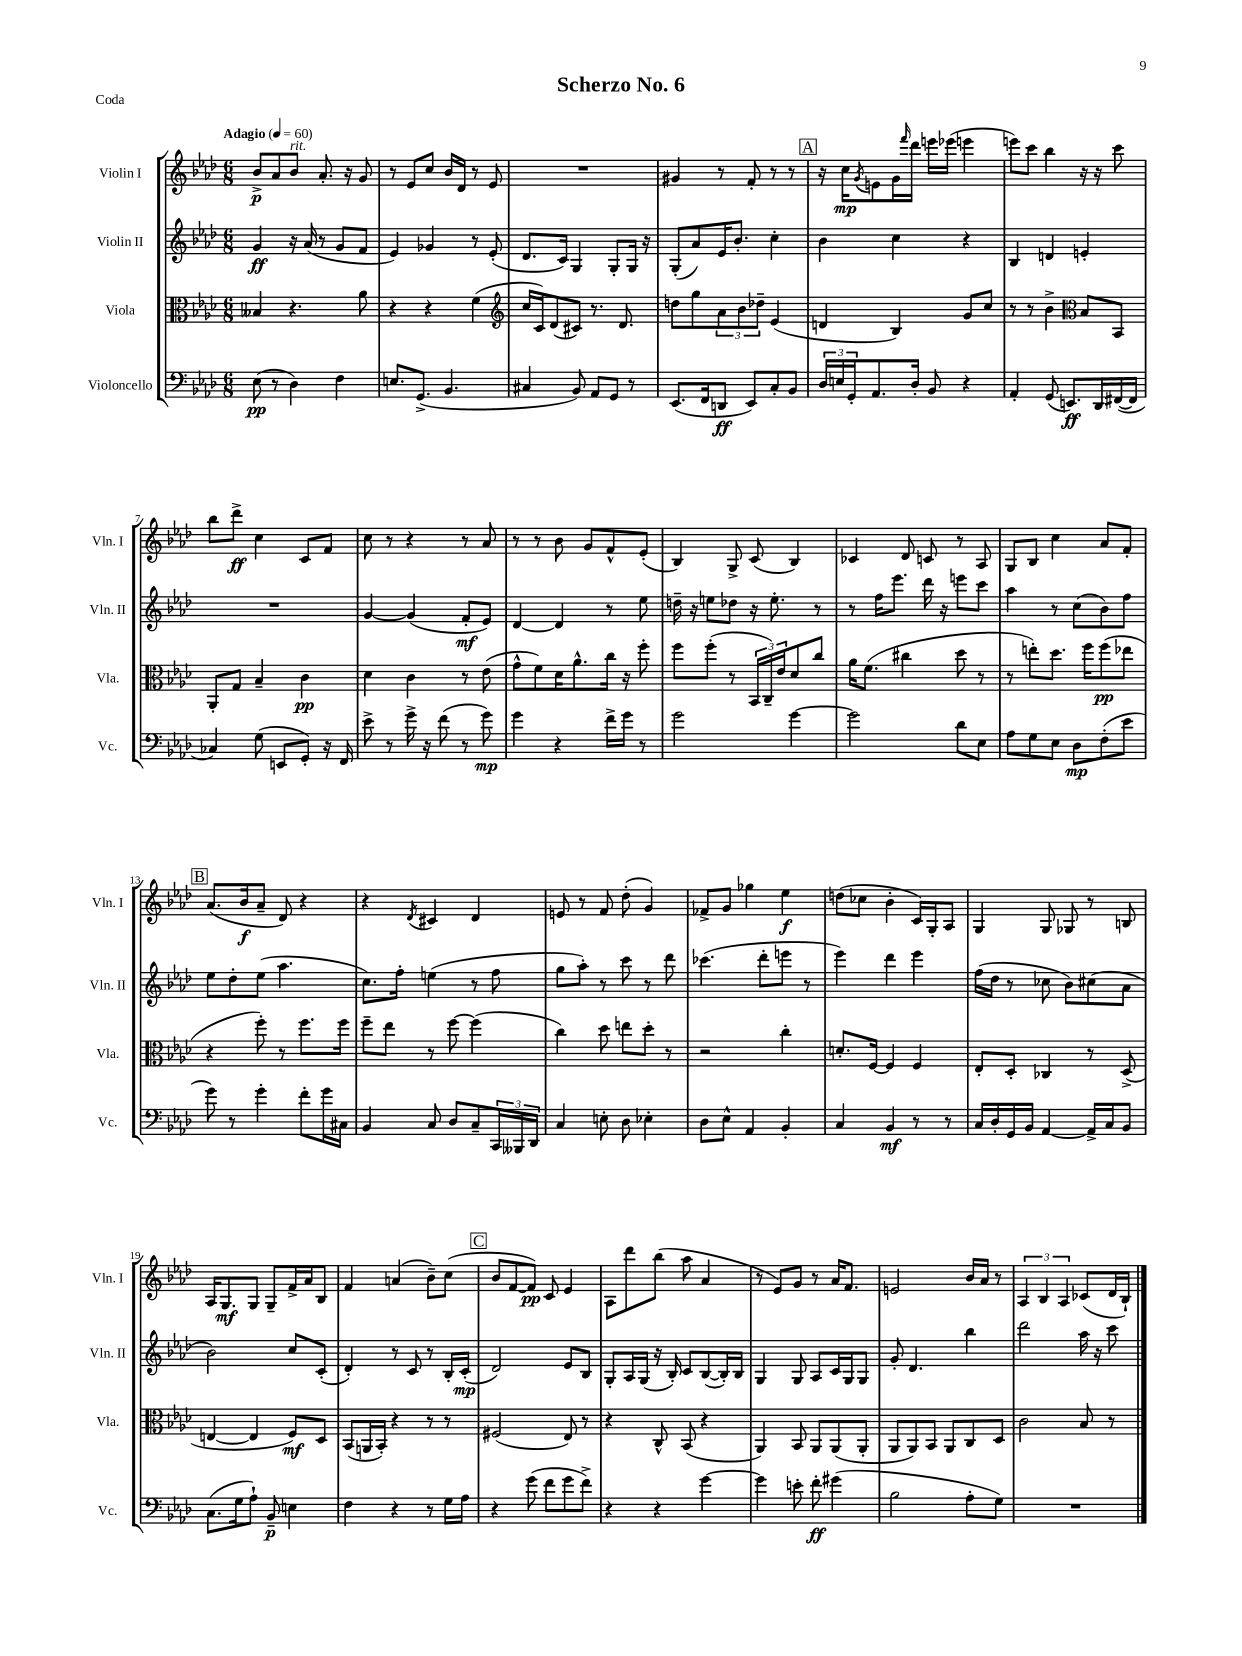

**kern	**kern	**kern	**kern
*staff4	*staff3	*staff2	*staff1
*clefF4	*clefC3	*clefG2	*clefG2
*k[b-e-a-d-]	*k[b-e-a-d-]	*k[b-e-a-d-]	*k[b-e-a-d-]
*M6/8	*M6/8	*M6/8	*M6/8
*MM60	*MM60	*MM60	*MM60
(8E-	4B--	4g	8b-^
8r	.	.	8a-
4D-)	4.r	16r	8b-
.	.	(16a-	.
.	.	8r	8.a-'
4F	.	8g	.
.	.	.	16r
.	8a-	8f	8g
=	=	=	=
8.E	4r	4e-)	8r
.	.	.	8e-
(8.GG^	.	.	.
.	4r	4g-	8cc
4.BB-	.	.	16b-
.	.	.	16d-
.	(4f	8r	8r
.	.	(8e-'	8e-
=	=	=	=
*	*clefG2	*	*
4C#	16cc	8.d-	2.r
.	16c)	.	.
.	(8d-	.	.
.	.	16c)	.
8BB-)	8c#)	4G	.
8AA-	8.r	.	.
8GG	.	8G'	.
.	8.d-	.	.
8r	.	16G	.
.	.	16r	.
=	=	=	=
(8.EE-	8dd	(8G'	4g#
.	8gg	8a-)	.
16FF	.	.	.
8DD	12a-	16e-	8r
.	.	8.b-'	.
.	12b-	.	.
8EE-)	.	.	8f'
.	12dd-~	.	.
8C'	(4e-	4cc'	8r
8BB-	.	.	8r
=	=	=	=
24D-	4d	4b-	16r
24E	.	.	.
.	.	.	16cc
24GG'	.	.	.
.	.	.	8qg
8.AA-	.	.	8e
.	4B-)	4cc	16g
.	.	.	16qqfff
16D-'	.	.	16ddd-
8BB-	.	.	16eee
.	.	.	(16eee-
4r	8g	4r	4eee
.	8cc	.	.
=	=	=	=
4AA-'	8r	4B-	8eee)
.	8r	.	8ccc
(8GG	4b-^	4d	4bb-
8.EE)	.	.	.
*	*clefC3	*	*
.	8B-	4e'	16r
16DD-	.	.	16r
([16FF#	8BB-	.	8ccc
16FF#]	.	.	.
=	=	=	=
4C-)	8AA-'	2.r	8bb-
.	8G	.	8ddd-^
(8G	4B-~	.	4cc
8EE	.	.	.
8GG')	4c	.	8c
16r	.	.	8f
16FF	.	.	.
=	=	=	=
8e-^	4d-	[4g	8cc
8r	.	.	8r
16g^	4c	(4g]	4r
16r	.	.	.
(8f	.	.	.
8r	8r	8f'	8r
8g)	(8e-	8e-)	8a-
=	=	=	=
4g	8g^^	[4d-	8r
.	8f)	.	8r
4r	16d-	4d-]	8b-
.	8.a-^^	.	.
.	.	.	8g
16f^	16cc	8r	8f^^
16g	16r	.	.
8r	8ff'	8ee-	(8e-'
=	=	=	=
2g	8ff	16dd~	4B-)
.	.	16r	.
.	(8ff'	8ee	.
.	8r	8dd-	8G^
.	24BB-	16r	(8c
.	24C~)	.	.
.	.	8.ee'	.
.	24e-	.	.
[4g	8d-	.	4B-)
.	8cc	8r	.
=	=	=	=
2g]	16a-	8r	4c-
.	(8.f	.	.
.	.	16ff	.
.	.	8.eee-	.
.	4cc#	.	8d-
.	.	16ddd-	8c
.	.	16r	.
8d-	8dd-	8eee	8r
8E-	8r	8ccc	8A-
=	=	=	=
8A-	8r	4aa-	8G
8G	8ee')	.	8B-
8E-	8.dd-	8r	4cc
8D-	.	(8cc	.
.	16ff	.	.
(8F'	(8ff	8b-)	8a-
8e-	8ee-	8ff	8f'
=	=	=	=
8g)	4r	8ee-	(8.a-
8r	.	8dd-'	.
.	.	.	16b-
4g'	8ff')	(8ee-	8a-~
.	8r	4.aa-	8d-)
8f'	8.ff	.	4r
16g	.	.	.
16C#	16ff	.	.
=	=	=	=
4BB-	8ff~	8.cc)	4r
.	8ee-	.	.
.	.	16ff'	.
.	.	.	8qd-
8C	8r	(4ee	4c#
8D-	[8ff	.	.
8C~	(4ff]	8r	4d-
24CC	.	8ff	.
24BBB--	.	.	.
24DD-	.	.	.
=	=	=	=
4C	4cc)	8gg	8e
.	.	8aa-')	8r
8E'	8dd-	8r	8f
8D-	8ee	8ccc	(8dd-'
4E-'	8dd-'	8r	4g)
.	8r	8ddd-	.
=	=	=	=
8D-	2r	(4.ccc-	8f-^
8E-^^	.	.	8g
4AA-	.	.	4gg-
.	.	8ddd-'	.
4BB-'	4cc'	8eee	4ee-
.	.	8r	.
=	=	=	=
4C	8.d'	4eee-)	(8dd
.	.	.	8cc-
.	[16F	.	.
4BB-	4F]	4ddd-	4b-'
8r	4F	4eee-	16c)
.	.	.	16G'
8r	.	.	8A-
=	=	=	=
16C	8E-'	(16ff	4G
16D-'	.	16dd-	.
16GG	8D-'	8r	.
16BB-	.	.	.
[4AA-	4C-	8cc-	8G
.	.	8b-)	8G-
16AA-^]	8r	(8cc#	8r
16C	.	.	.
8BB-	(8D-^	8a-	8B
=	=	=	=
(8.C	[4E	2b-)	16A-
.	.	.	8.G
16G	.	.	.
8A-`)	4E]	.	8G
8BB-~	.	.	8G~
4E	8F)	8cc	16f^
.	.	.	16a-
.	8D-	(8c'	8B-
=	=	=	=
4F	(8BB-	4d-')	4f
.	16AA	.	.
.	16BB-')	.	.
4r	4r	8r	(4a
.	.	8c	.
8r	8r	8r	8b-~)
16G	8r	16B-'	(8cc
16A-	.	(16c'	.
=	=	=	=
4r	(2F#	2d-)	8b-
.	.	.	[8f
(8g	.	.	8f])
8f	.	.	8c
8g	8E-)	8e-	4e-
8f^)	8r	8B-	.
=	=	=	=
4r	4r	8G'	8A-
.	.	16A-	8ddd-
.	.	(16G	.
4r	8C^^	16r	(8bb-
.	.	16B-')	.
.	(8BB-	8c	8aa-
[4g	4r	([8B-	4a-
.	.	16B-'])	.
.	.	16B-	.
=	=	=	=
4g]	4AA-)	4G	8r
.	.	.	8e-)
8e'	8BB-	8G	8g
8f'	8AA-	8A-	8r
(4g#	(8AA-	16c	16a-
.	.	16G	8.f
.	8AA-'	8G	.
=	=	=	=
2B-	8AA-	8g'	2e
.	8AA-)	4.d-	.
.	8BB-	.	.
.	8AA-	.	.
8A-'	8C	4bb-	16b-
.	.	.	16a-
8G)	8D-	.	8r
=	=	=	=
2.r	2c	2ddd-	6A-
.	.	.	6B-
.	.	.	6A-
.	8B-	16aa-	(8c-
.	.	16r	.
.	8r	8ccc	16d-
.	.	.	16B-`)
==	==	==	==
*-	*-	*-	*-
